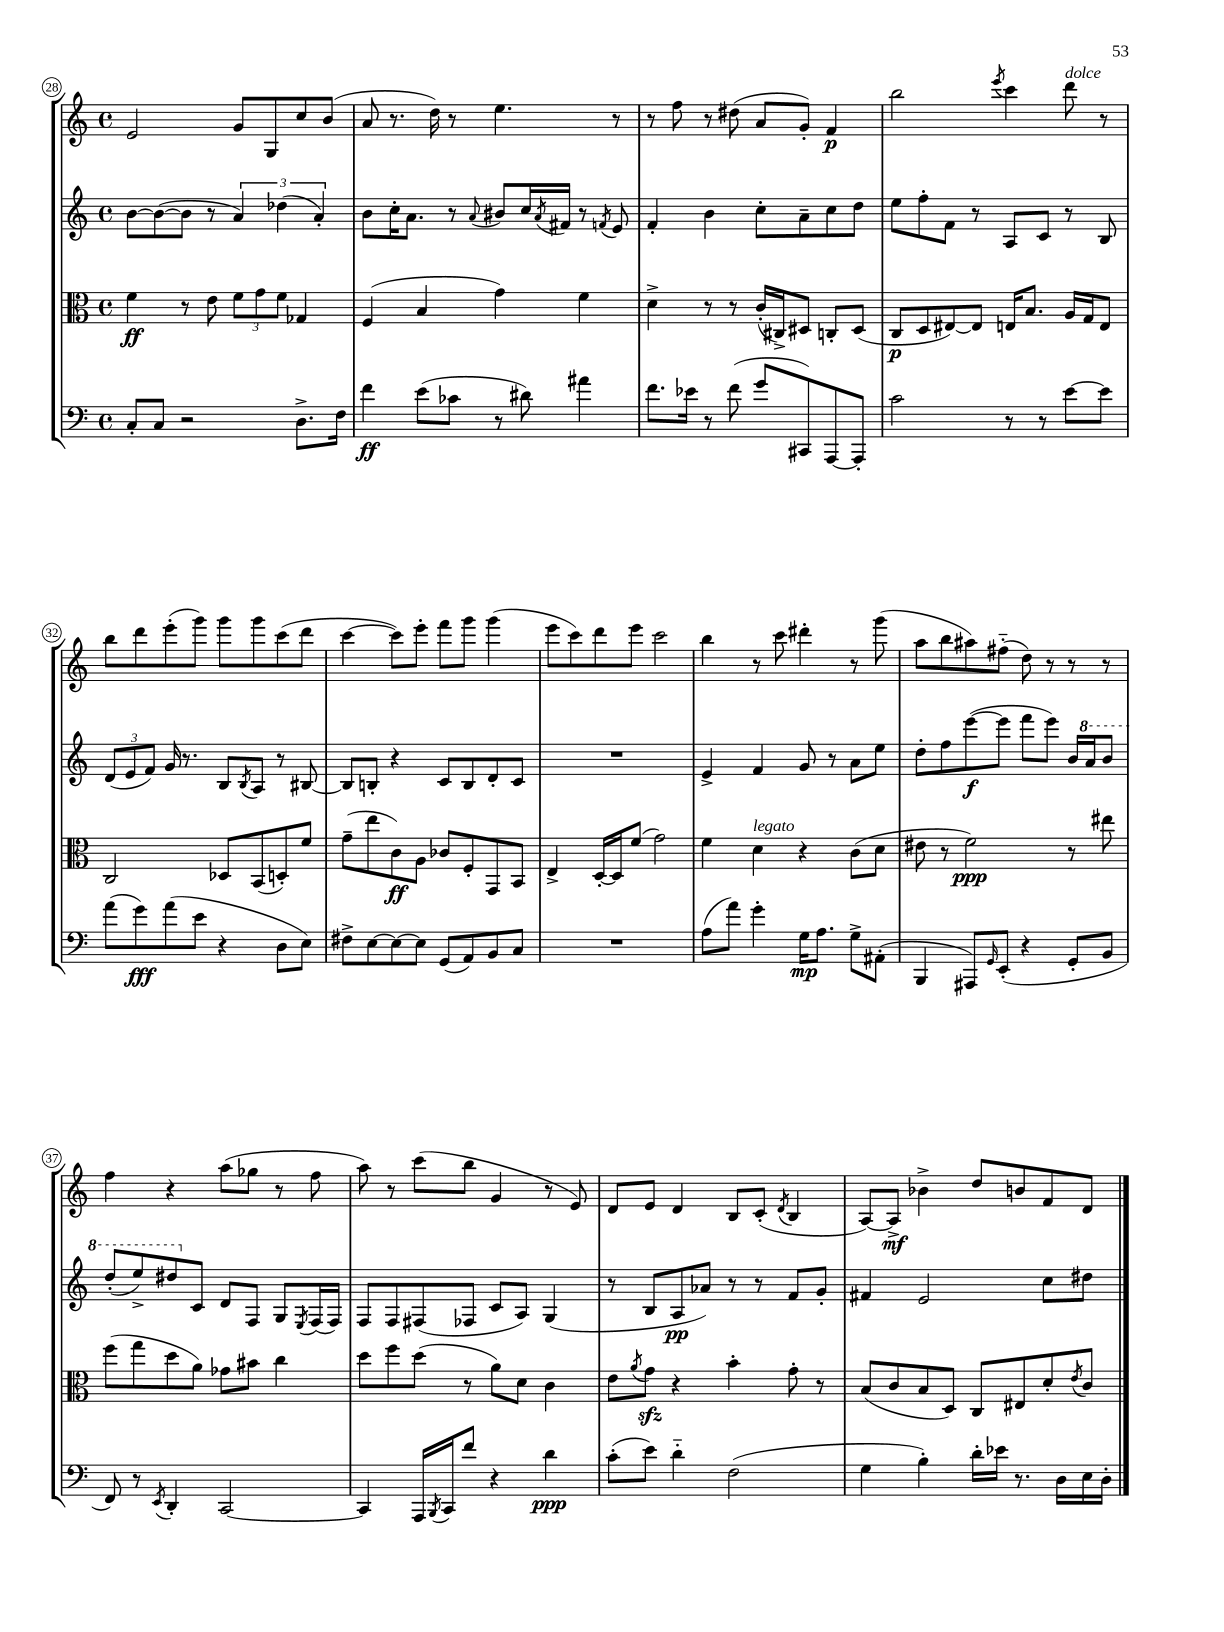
<<
\new StaffGroup <<
\new Staff = "s0" {
    \clef treble \key c \major \defaultTimeSignature \time 4/4
    e'2 g'8 g8 c''8 b'8( |
    a'8 r8. d''16) r8 e''4. r8 |
    r8 f''8 r8 dis''8( a'8 g'8-.) f'4\p |
    b''2 \acciaccatura { e'''8 } c'''4 d'''8^\markup { \italic "dolce" } r8 |
    b''8 d'''8 e'''8-.( g'''8) g'''8 g'''8 c'''8( d'''8 |
    c'''4~ c'''8) e'''8-. f'''8 g'''8 g'''4( |
    e'''8 c'''8) d'''8 e'''8 c'''2 |
    b''4 r8 c'''8 dis'''4-. r8 g'''8( |
    a''8 b''8 ais''8) fis''8-_( d''8) r8 r8 r8 |
    f''4 r4 a''8( ges''8 r8 f''8 |
    a''8) r8 c'''8( b''8 g'4 r8 e'8) |
    d'8 e'8 d'4 b8 c'8-.( \acciaccatura { d'8 } b4 |
    a8~) a8->\mf bes'4-> d''8 b'8 f'8 d'8 \bar "|." |
}
\new Staff = "s1" {
    \clef treble \key c \major \defaultTimeSignature \time 4/4
    b'8~ b'8~( b'8 r8 \tuplet 3/2 { a'4) des''4( a'4-.) } |
    b'8 c''16-. a'8. r8 \appoggiatura { a'8 } bis'8 c''16 \acciaccatura { a'8 } fis'16 r8 \acciaccatura { f'8 } e'8 |
    f'4-. b'4 c''8-. a'8-- c''8 d''8 |
    e''8 f''8-. f'8 r8 a8 c'8 r8 b8 |
    \tuplet 3/2 { d'8( e'8 f'8) } g'16 r8. b8 \acciaccatura { b8 } a8 r8 bis8~ |
    bis8 b8-. r4 c'8 b8 d'8-. c'8 |
    R1 |
    e'4-> f'4 g'8 r8 a'8 e''8 |
    d''8-. f''8 e'''8~\f( e'''8 f'''8 e'''8) b'16 \ottava #1 a''16 b''8 |
    d'''8-.( e'''8->) dis'''8 \ottava #0 c'8 d'8 f8 g8 \acciaccatura { e8 } f16( f16) |
    f8 f8 fis8( fes8 c'8 a8) g4( |
    r8 b8 a8\pp aes'8) r8 r8 f'8 g'8-. |
    fis'4 e'2 c''8 dis''8 \bar "|." |
}
\new Staff = "s2" {
    \clef alto \key c \major \defaultTimeSignature \time 4/4
    f'4\ff r8 e'8 \tuplet 3/2 { f'8 g'8 f'8 } ges4 |
    f4( b4 g'4) f'4 |
    d'4-> r8 r8 c'16-.( cis16->) dis8 c8-. dis8( |
    c8\p d8 eis8~) eis8 e16 b8. a16 g16 e8 |
    c2 des8 b,8( d8-.) f'8 |
    g'8--( e''8 c'8\ff) a8 ces'8 f8-. g,8 b,8 |
    e4-> d16~-. d16 f'8( g'2) |
    f'4 d'4^\markup { \italic "legato" } r4 c'8( d'8 |
    eis'8 r8 f'2\ppp) r8 eis''8 |
    f''8( g''8 d''8 a'8) ges'8 bis'8 c''4 |
    d''8 f''8 d''8( r8 a'8) d'8 c'4 |
    e'8 \acciaccatura { a'8 } g'8\sfz r4 b'4-. g'8-. r8 |
    b8( c'8 b8 d8) c8 eis8 d'8-. \acciaccatura { e'8 } c'8 \bar "|." |
}
\new Staff = "s3" {
    \clef bass \key c \major \defaultTimeSignature \time 4/4
    c8-. c8 r2 d8.-> f16 |
    f'4\ff e'8( ces'8 r8 dis'8) ais'4 |
    f'8. ees'16 r8 f'8( g'8 cis,8) a,,8~ a,,8-. |
    c'2 r8 r8 e'8~ e'8 |
    a'8( g'8\fff) a'8( e'8 r4 d8 e8) |
    fis8-> e8~ e8~ e8 g,8( a,8) b,8 c8 |
    R1 |
    a8( a'8) g'4-. g16\mp a8. g8-> ais,8-.( |
    b,,4 ais,,8) \grace { g,16 } e,8-.( r4 g,8-. b,8 |
    f,8) r8 \acciaccatura { e,8 } d,4-. c,2~ |
    c,4 a,,16 \acciaccatura { b,,8 } c,16 f'8 r4 d'4\ppp |
    c'8-.( e'8) d'4-_ f2( |
    g4 b4-.) d'16-. ees'16 r8. d16 e16 d16-. \bar "|." |
}
>>
>>
\layout { \context { \Score currentBarNumber = #28 \override BarNumber.stencil = #(make-stencil-circler 0.1 0.3 ly:text-interface::print) } }
